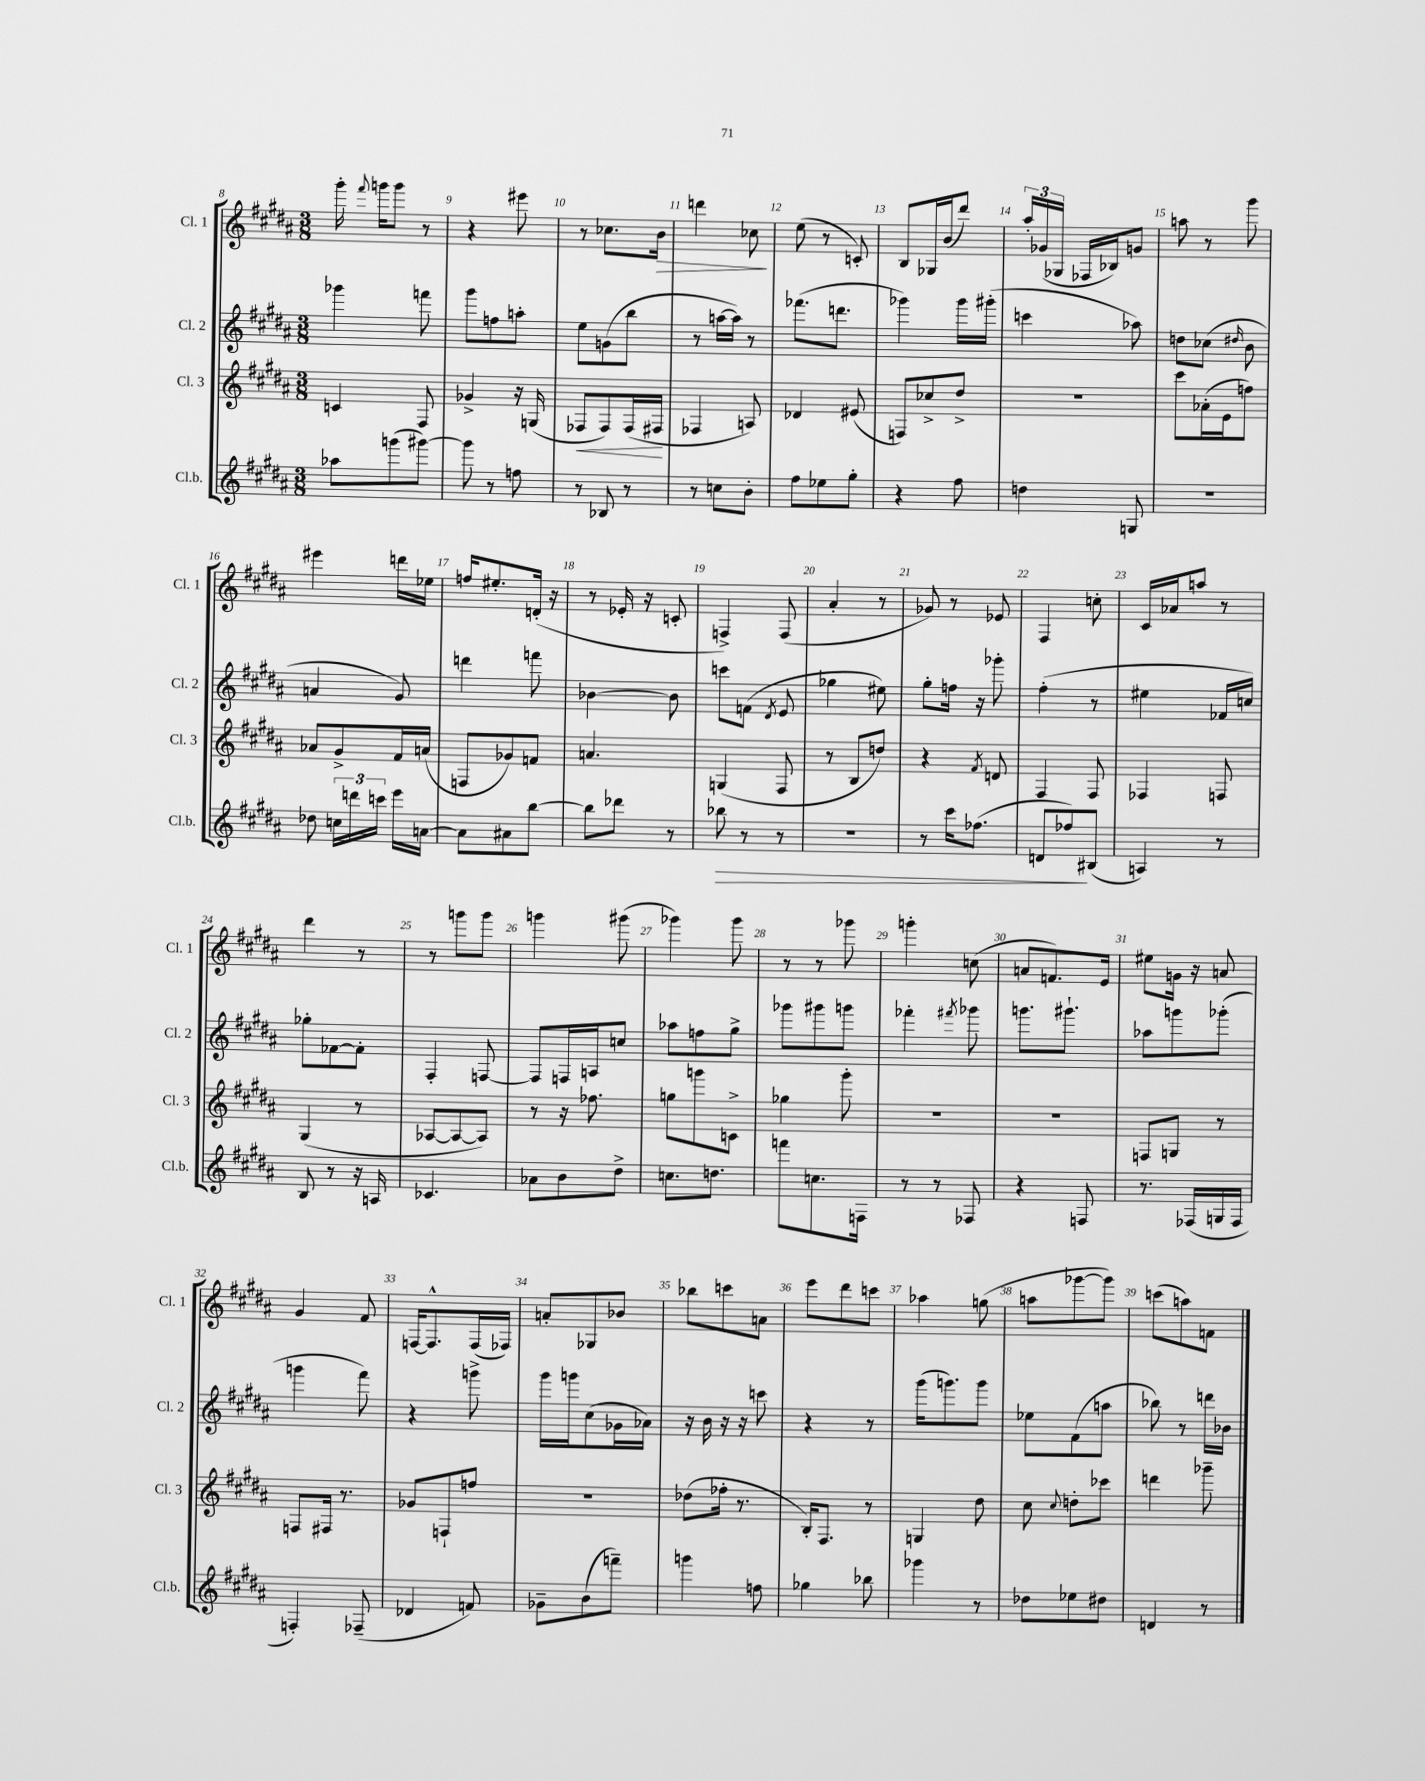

**kern	**dynam	**kern	**dynam	**kern	**kern	**dynam
*part4	*part4	*part3	*part3	*part2	*part1	*part1
*staff4	*staff4	*staff3	*staff3	*staff2	*staff1	*staff1
*I"Cl.b.	*	*I"Cl. 3	*	*I"Cl. 2	*I"Cl. 1	*
*I'Cl.b.	*	*I'Cl. 3	*	*I'Cl. 2	*I'Cl. 1	*
*clefG2	*	*clefG2	*	*clefG2	*clefG2	*
*k[f#c#g#d#a#]	*	*k[f#c#g#d#a#]	*	*k[f#c#g#d#a#]	*k[f#c#g#d#a#]	*
*M3/8	*	*M3/8	*	*M3/8	*M3/8	*
=8	=8	=8	=8	=8	=8	=8
8aa-X\L	.	4cn/	.	4ggg-X\	16ggg#'\	.
.	.	.	.	.	8qqfff#/	.
.	.	.	.	.	16gggn\KL	.
(8gggn\	.	.	.	.	8ggg\J	.
[8ggg#X\J)	.	8F#/	.	8fffn\	8r	.
=9	=9	=9	=9	=9	=9	=9
8ggg#\]	.	4g-X^/	.	8ggg#\L	4r	.
8r	.	.	.	8ffn\	.	.
8ffn\	.	16r	.	8aan'\J	8eee#X\	.
.	.	(16Gn/	.	.	.	.
=10	=10	=10	=10	=10	=10	=10
!	!	!	!LO:HP:b	!	!	!
8r	.	8F-X/L	<	8ee\L	8r	.
8B-X/	.	8F-/)	.	(8gn\	8.cc-X\L	.
8r	.	(16F-/L	.	8bb\J	.	.
!	!	!	!	!	!	!LO:HP:b
.	.	16F#X/JJ	.	.	16b\Jk	>
.	.	.	[	.	.	.
=11	=11	=11	=11	=11	=11	=11
8r	.	4F-X/	.	8r	4dddn\	.
8ccn\L	.	.	.	[16aan\LL	.	.
.	.	.	.	16aa\JJ])	.	.
8b'\J	.	8An/)	.	8r	8cc-X\	.
.	.	.	.	.	.	]
=12	=12	=12	=12	=12	=12	=12
8ff#\L	.	4d-X/	.	(8.fff-X\L	(8ee\	.
8ee-X\	.	.	.	.	8r	.
.	.	.	.	8.dddn\J	.	.
8gg#'\J	.	(8e#X/	.	.	8cn'/)	.
=13	=13	=13	=13	=13	=13	=13
4r	.	8Fn/L)	.	4ggg-X\)	8B/L	.
.	.	8cc-X^/	.	.	16G-X/L	.
.	.	.	.	.	(16b/J	.
8ff#\	.	8dd#^/J	.	16ggg-\LL	8ddd#/J)	.
.	.	.	.	(16ggg#X'\JJ	.	.
=14	=14	=14	=14	=14	=14	=14
4ddn\	.	4.r	.	4cccn\	24aa#'/LL	.
.	.	.	.	.	(24g-X/	.
.	.	.	.	.	24G-X/JJ	.
.	.	.	.	.	16F-X/LL	.
.	.	.	.	.	16B-X/J)	.
8Gn/	.	.	.	8aa-X\)	8gn/J	.
=15	=15	=15	=15	=15	=15	=15
4.r	.	8ccc#\L	.	8ddn\L	8aan\	.
.	.	(16a-X'\L	.	(8cc-X\J	8r	.
.	.	16e\J	.	.	.	.
.	.	.	.	16qqdd#X/	.	.
.	.	8ffn\J)	.	8b\	8ggg#\	.
!!LO:LB:g=z
=16	=16	=16	=16	=16	=16	=16
8dd-X\	.	8a-X/L	.	4an/	4eee#X\	.
24ccn\LL	.	8g#^/	.	.	.	.
24dddn\	.	.	.	.	.	.
24cccn\JJ	.	.	.	.	.	.
16eee\LL	.	16f#/L	.	8g#/)	16dddn\LL	.
[16an\JJ	.	(16an/JJ	.	.	16ee-X\JJ	.
=17	=17	=17	=17	=17	=17	=17
8a\L]	.	8Fn/L	.	4dddn\	16ffn/KL	.
.	.	.	.	.	8.ee#X'/	.
8a#X\	.	8g-X/)	.	.	.	.
[8bb\J	.	8fn/J	.	8fffn\	(16dn'/Jk	.
.	.	.	.	.	16r	.
=18	=18	=18	=18	=18	=18	=18
8bb\L]	.	4.an/	.	[4b-X\	8r	.
8ddd-X\J	.	.	.	.	16e-X'/	.
.	.	.	.	.	16r	.
8r	.	.	.	8b-\]	8cn'/	.
=19	=19	=19	=19	=19	=19	=19
!	!LO:HP:b	!	!	!	!	!
8bb-X\	>	(4Gn/	.	8cccn\L	4Fn^/)	.
8r	.	.	.	(8fn\J	.	.
.	.	.	.	8qd#/	.	.
8r	.	8F#/	.	8e/	(8F/	.
=20	=20	=20	=20	=20	=20	=20
4.r	.	8r	.	4gg-X\	4a#'/	.
.	.	8B/L	.	.	.	.
.	.	8ddn/J)	.	8ee#X\)	8r	.
=21	=21	=21	=21	=21	=21	=21
8r	.	4r	.	8gg#'\L	8g-X/)	.
16ccc#\KL	.	.	.	16ffn\Jk	8r	.
(8.ff-X\J	.	.	.	16r	.	.
.	.	8qf#/	.	.	.	.
.	.	8dn/	.	8ggg-X'\	8e-X/	.
=22	=22	=22	=22	=22	=22	=22
8dn/L	.	4F#/	.	(4ff#'\	4F#/	.
8ff-X/)	.	.	.	.	.	.
(8B#X/J	]	8F#/	.	8r	8ccn'\	.
=23	=23	=23	=23	=23	=23	=23
4An/)	.	4F-X/	.	4ee#X\	16c#/LL	.
.	.	.	.	.	16a-X/J	.
.	.	.	.	.	8aan/J	.
8r	.	8Fn/	.	16f-X/LL	8r	.
.	.	.	.	16ccn/JJ)	.	.
!!LO:LB:g=z
=24	=24	=24	=24	=24	=24	=24
8B/	.	(4G#/	.	8gg-X'\L	4ddd#\	.
8r	.	.	.	[8f-X\	.	.
16r	.	8r	.	8f-'\J]	8r	.
16An/	.	.	.	.	.	.
=25	=25	=25	=25	=25	=25	=25
4.c-X/	.	[8A-X/L	.	4F#'/	8r	.
.	.	8A-/_	.	.	8gggn\L	.
.	.	8A-/J])	.	[8Fn/	8ggg\J	.
=26	=26	=26	=26	=26	=26	=26
8a-X\L	.	8r	.	8F/L]	4gggn\	.
8b\	.	16r	.	16Fn/L	.	.
.	.	8.ff-X\	.	16An/J	.	.
8dd#^\J	.	.	.	8ccn/J	(8ggg#X\	.
=27	=27	=27	=27	=27	=27	=27
8.ccn\L	.	8ggn\L	.	8aa-X\L	4ggg-X\)	.
.	.	8gggn\	.	8ffn\	.	.
8.ddn\J	.	.	.	.	.	.
.	.	8cn^\J	.	8gg#^\J	8ggg-\	.
=28	=28	=28	=28	=28	=28	=28
8fffn\L	.	4gg-X\	.	8ggg-X\L	8r	.
8.ccn\	.	.	.	8ggg#X\	8r	.
.	.	8ggg#'\	.	8gggn\J	8ggg-X\	.
16Fn\Jk	.	.	.	.	.	.
=29	=29	=29	=29	=29	=29	=29
8r	.	4.r	.	4fff-X'\	4gggn'\	.
8r	.	.	.	.	.	.
.	.	.	.	8qfff#X/	.	.
8F-X/	.	.	.	8ggg-X\	(8ccn\	.
=30	=30	=30	=30	=30	=30	=30
4r	.	4.r	.	8.gggn\L	8an/L	.
.	.	.	.	.	8.fn/)	.
.	.	.	.	8.ggg#X`\J	.	.
8Fn/	.	.	.	.	.	.
.	.	.	.	.	16e/Jk	.
=31	=31	=31	=31	=31	=31	=31
8.r	.	8Fn/L	.	8aa-X\L	8ee#X\L	.
.	.	8Gn/J	.	8gggn\	16gn\Jk	.
(16F-X/LL	.	.	.	.	16r	.
16Gn/	.	8r	.	(8ggg-X'\J	8an/	.
16F-/JJ	.	.	.	.	.	.
!!LO:LB:g=z
=32	=32	=32	=32	=32	=32	=32
4Fn'/)	.	8Fn/L	.	4gggn\	4g#/	.
.	.	16F#X/Jk	.	.	.	.
.	.	8.r	.	.	.	.
(8F-X~/	.	.	.	8fff#\)	8f#/	.
=33	=33	=33	=33	=33	=33	=33
4d-X/	.	8g-X/L	.	4r	[16Fn/KL	.
.	.	.	.	.	8.F^^/]	.
.	.	8Fn`/	.	.	.	.
8fn/)	.	8ffn/J	.	8gggn^\	(16F/L	.
.	.	.	.	.	16F-X/JJ)	.
=34	=34	=34	=34	=34	=34	=34
8g-X~\L	.	4.r	.	16ggg#\LL	8an'/L	.
.	.	.	.	16gggn\J	.	.
(8b\	.	.	.	(8cc#\	8G-X/	.
8fffn~\J)	.	.	.	16g-X\L	8b-X/J	.
.	.	.	.	16a-X\JJ)	.	.
=35	=35	=35	=35	=35	=35	=35
4gggn\	.	(8dd-X\L	.	16r	8bb-X\L	.
.	.	.	.	16b\	.	.
.	.	16ff-X'\Jk	.	16r	8cccn\	.
.	.	8.r	.	16r	.	.
8ffn\	.	.	.	8cccn\	8an\J	.
=36	=36	=36	=36	=36	=36	=36
4gg-X\	.	16B'/KL)	.	4r	8eee\L	.
.	.	8.F#/J	.	.	.	.
.	.	.	.	.	8ddd#\	.
8bb-X\	.	8r	.	8r	8cccn\J	.
=37	=37	=37	=37	=37	=37	=37
4ggg-X\	.	4Gn/	.	(16ggg#\KL	4aa-X\	.
.	.	.	.	8.gggn\)	.	.
8r	.	8dd#\	.	8ggg\J	(8ggn\	.
=38	=38	=38	=38	=38	=38	=38
8dd-X\L	.	8cc#\	.	8ee-X\L	8aan\L	.
.	.	8qqcc#/	.	.	.	.
8ee-X\	.	8ddn'\L	.	(8f#\	[8ggg-X\	.
8dd#X\J	.	8ccc-X\J	.	8aan\J	8ggg-\J])	.
=39	=39	=39	=39	=39	=39	=39
4dn/	.	4dddn\	.	8bb-X\)	(8cccn\L	.
.	.	.	.	8r	8aan\)	.
8r	.	8ggg-X~\	.	16dddn\LL	8fn\J	.
.	.	.	.	16b-X\JJ	.	.
==	==	==	==	==	==	==
*-	*-	*-	*-	*-	*-	*-
